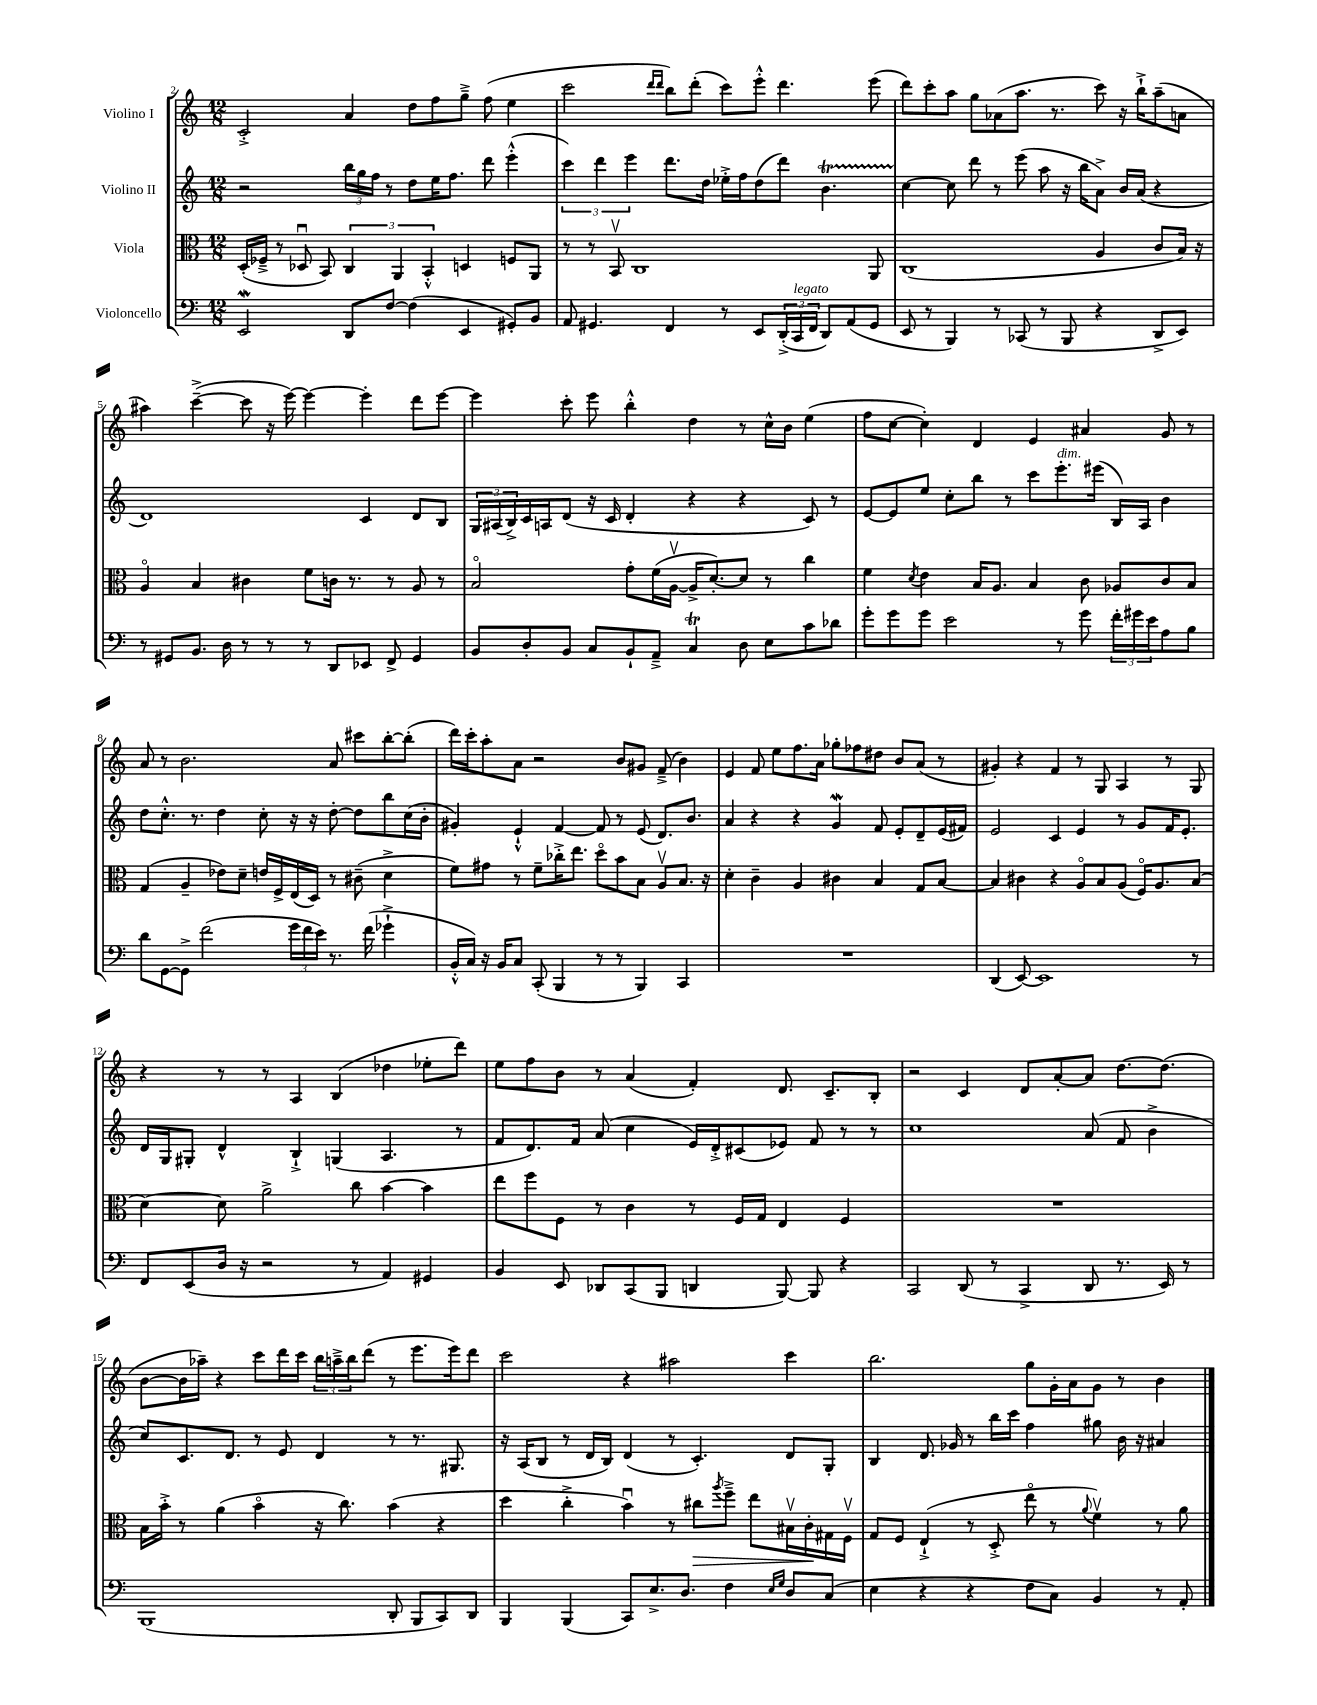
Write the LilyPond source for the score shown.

<<
\new StaffGroup <<
\new Staff = "s0" \with { instrumentName = "Violino I" } {
    \clef treble \key c \major \numericTimeSignature \time 12/8
    c'2-.-> a'4 d''8 f''8 g''8---> f''8( e''4 |
    c'''2 \grace { d'''16 d'''16 } b''8) d'''8-.( c'''8) e'''8-.-^ d'''4. e'''8( |
    d'''8) c'''8-. a''8 g''8 aes'8( a''8. r8. c'''8) r16 b''16-!-> a''8--( a'8 |
    ais''4) c'''4~--->( c'''8 r16 e'''16~) e'''4~ e'''4-. d'''8 e'''8~ |
    e'''4 c'''8-. e'''8 b''4-.-^ d''4 r8 c''16-^ b'16 e''4( |
    f''8 c''8~ c''4-.) d'4 e'4 ais'4 g'8 r8 |
    a'8 r8 b'2. a'8 cis'''8 b''8~-. b''8-.( |
    d'''16) c'''16-. a''8-. a'8 r2 b'8 gis'8 f'8--->( b'4) |
    e'4 f'8 e''8 f''8. a'16 ges''8-. fes''8 dis''8 b'8 a'8( r8 |
    gis'4-.) r4 f'4 r8 g8 a4 r8 g8 |
    r4 r8 r8 a4 b4( des''4 ees''8-. d'''8) |
    e''8 f''8 b'8 r8 a'4( f'4-.) d'8. c'8.-- b8-. |
    r2 c'4 d'8 a'8~-. a'8 d''8.~ d''8.( |
    b'8~ b'16 aes''16--) r4 c'''8 d'''16 c'''16 \tuplet 3/2 { b''16 a''16---> b''16 } d'''8( r8 e'''8. e'''16) d'''8 |
    c'''2 r4 ais''2 c'''4 |
    b''2. g''8 g'16-. a'16 g'8 r8 b'4 \bar "|." |
}
\new Staff = "s1" \with { instrumentName = "Violino II" } {
    \clef treble \key c \major \numericTimeSignature \time 12/8
    r2 \tuplet 3/2 { b''16 g''16 f''16 } r8 d''8 e''16 f''8. d'''8 e'''4-.-^( |
    \tuplet 3/2 { c'''4) d'''4 e'''4 } d'''8. d''16 ees''16-.-> f''16 d''8( d'''8) b'4.\startTrillSpan |
    c''4~\stopTrillSpan c''8 d'''8 r8 e'''8( a''8 r16 b''16 a'8->) b'16 a'16( r4 |
    d'1) c'4 d'8 b8 |
    \tuplet 3/2 { g16 ais16( b16->) } c'16 a16 d'8( r16 c'16 d'4-. r4 r4 c'8) r8 |
    e'8~ e'8 e''8 c''8-. b''8 r8 c'''8 e'''8.-.^\markup { \italic "dim." } eis'''16( b16) a16 b'4 |
    d''8 c''8.-.-^ r8. d''4 c''8-. r16 r16 d''8~-. d''8 b''8 c''16( b'16-. |
    gis'4-.) e'4-!-^ f'4~ f'8 r8 e'8( d'8.) b'8. |
    a'4 r4 r4 g'4\mordent f'8 e'8-. d'8-- e'16( fis'16) |
    e'2 c'4 e'4 r8 g'8 f'16 e'8.-. |
    d'16 g16 gis8-. d'4-^ b4-!-> g4( a4. r8 |
    f'8 d'8.) f'16 a'8( c''4 e'16) d'16-.-> cis'8( ees'8) f'8 r8 r8 |
    c''1 a'8( f'8 b'4-> |
    c''8) c'8. d'8. r8 e'8 d'4 r8 r8. gis8. |
    r16 a16( b8 r8 d'16 b16) d'4( r8 c'4.-.) d'8 g8-. |
    b4 d'8. ges'16 r8 b''16 c'''16 f''4 gis''8 b'16 r16 ais'4 \bar "|." |
}
\new Staff = "s2" \with { instrumentName = "Viola" } {
    \clef alto \key c \major \numericTimeSignature \time 12/8
    d16-.( fes16---> r8 des8\downbow b,8) \tuplet 3/2 { c4 a,4 b,4-.-^ } d4 f8 a,8 |
    r8 r8 b,8\upbow c1 a,8 |
    c1( a4 c'8 b16) r16 |
    a4\flageolet b4 cis'4 f'8 c'16 r8. r8 a8 r8 |
    b2\flageolet g'8-. f'16( a16~\upbow a16-> d'8.~-.) d'8 r8 c''4 |
    f'4 \acciaccatura { d'8 } e'4 b16 a8. b4 c'8 aes8 c'8 b8 |
    g4( a4-- ees'8) d'8-- e'16 f16-> e16( d16) r8 cis'8--( d'4-> |
    f'8) gis'8 r8 f'8-- ces''16-.-> e''8. d''8\flageolet b'8 b8 a8\upbow b8. r16 |
    d'4-. c'4-- a4 cis'4 b4 g8 b8~ |
    b4 cis'4 r4 a8\flageolet b8 a8( f16\flageolet) a8. b8( |
    d'4~) d'8 a'2-> c''8 b'4~ b'4 |
    e''8 f''8 f8 r8 c'4 r8 f16 g16 e4 f4 |
    R1. |
    b16 b'16-.-> r8 a'4( b'4\flageolet r16 c''8.) b'4( r4 |
    d''4 c''4-.-> b'4\downbow) r8 cis''8\> \acciaccatura { a''8 } f''8---> e''8 bis16\upbow c'16-.\! gis16 f16\upbow |
    g8 f8 e4-!->( r8 d8-.-> e''8\flageolet r8 \appoggiatura { a'8 } f'4\upbow) r8 a'8 \bar "|." |
}
\new Staff = "s3" \with { instrumentName = "Violoncello" } {
    \clef bass \key c \major \numericTimeSignature \time 12/8
    e,2\mordent d,8 f8~ f4( e,4 gis,8-.) b,8 |
    a,8 gis,4. f,4 r8 e,8 \tuplet 3/2 { d,16-.->( c,16^\markup { \italic "legato" } f,16 } d,8) a,8( gis,8 |
    e,8 r8 b,,4) r8 ces,8( r8 b,,8 r4 d,8-> e,8) |
    r8 gis,8 b,8. d16 r8 r8 r8 d,8 ees,8 f,8-> gis,4 |
    b,8 d8-. b,8 c8 b,8-! a,8---> c4\trill d8 e8 c'8 des'8 |
    g'8-. g'8 g'8 e'2 r8 g'8 \tuplet 3/2 { f'16-. gis'16 e'16 } a8 b8 |
    d'8 g,8~ g,8-> f'2( \tuplet 3/2 { g'16 f'16 e'16) } r8. f'16( ges'4-!-> |
    b,16-.-^ c16) r16 b,16 c8 c,8-.( b,,4 r8 r8 b,,4) c,4 |
    R1. |
    d,4( e,8~) e,1 r8 |
    f,8 e,8( d16 r16 r2 r8 a,4) gis,4 |
    b,4 e,8 des,8 c,8( b,,8 d,4 b,,8~) b,,8 r4 |
    c,2 d,8( r8 c,4-> d,8 r8. e,16) r8 |
    b,,1( d,8-. b,,8 c,8) d,8 |
    b,,4 b,,4( c,8) e8.-> d8. f4 \grace { e16 g16 } d8 c8( |
    e4 r4 r4 f8 c8) b,4 r8 a,8-. \bar "|." |
}
>>
>>
\layout { \context { \Score currentBarNumber = #2 } }
